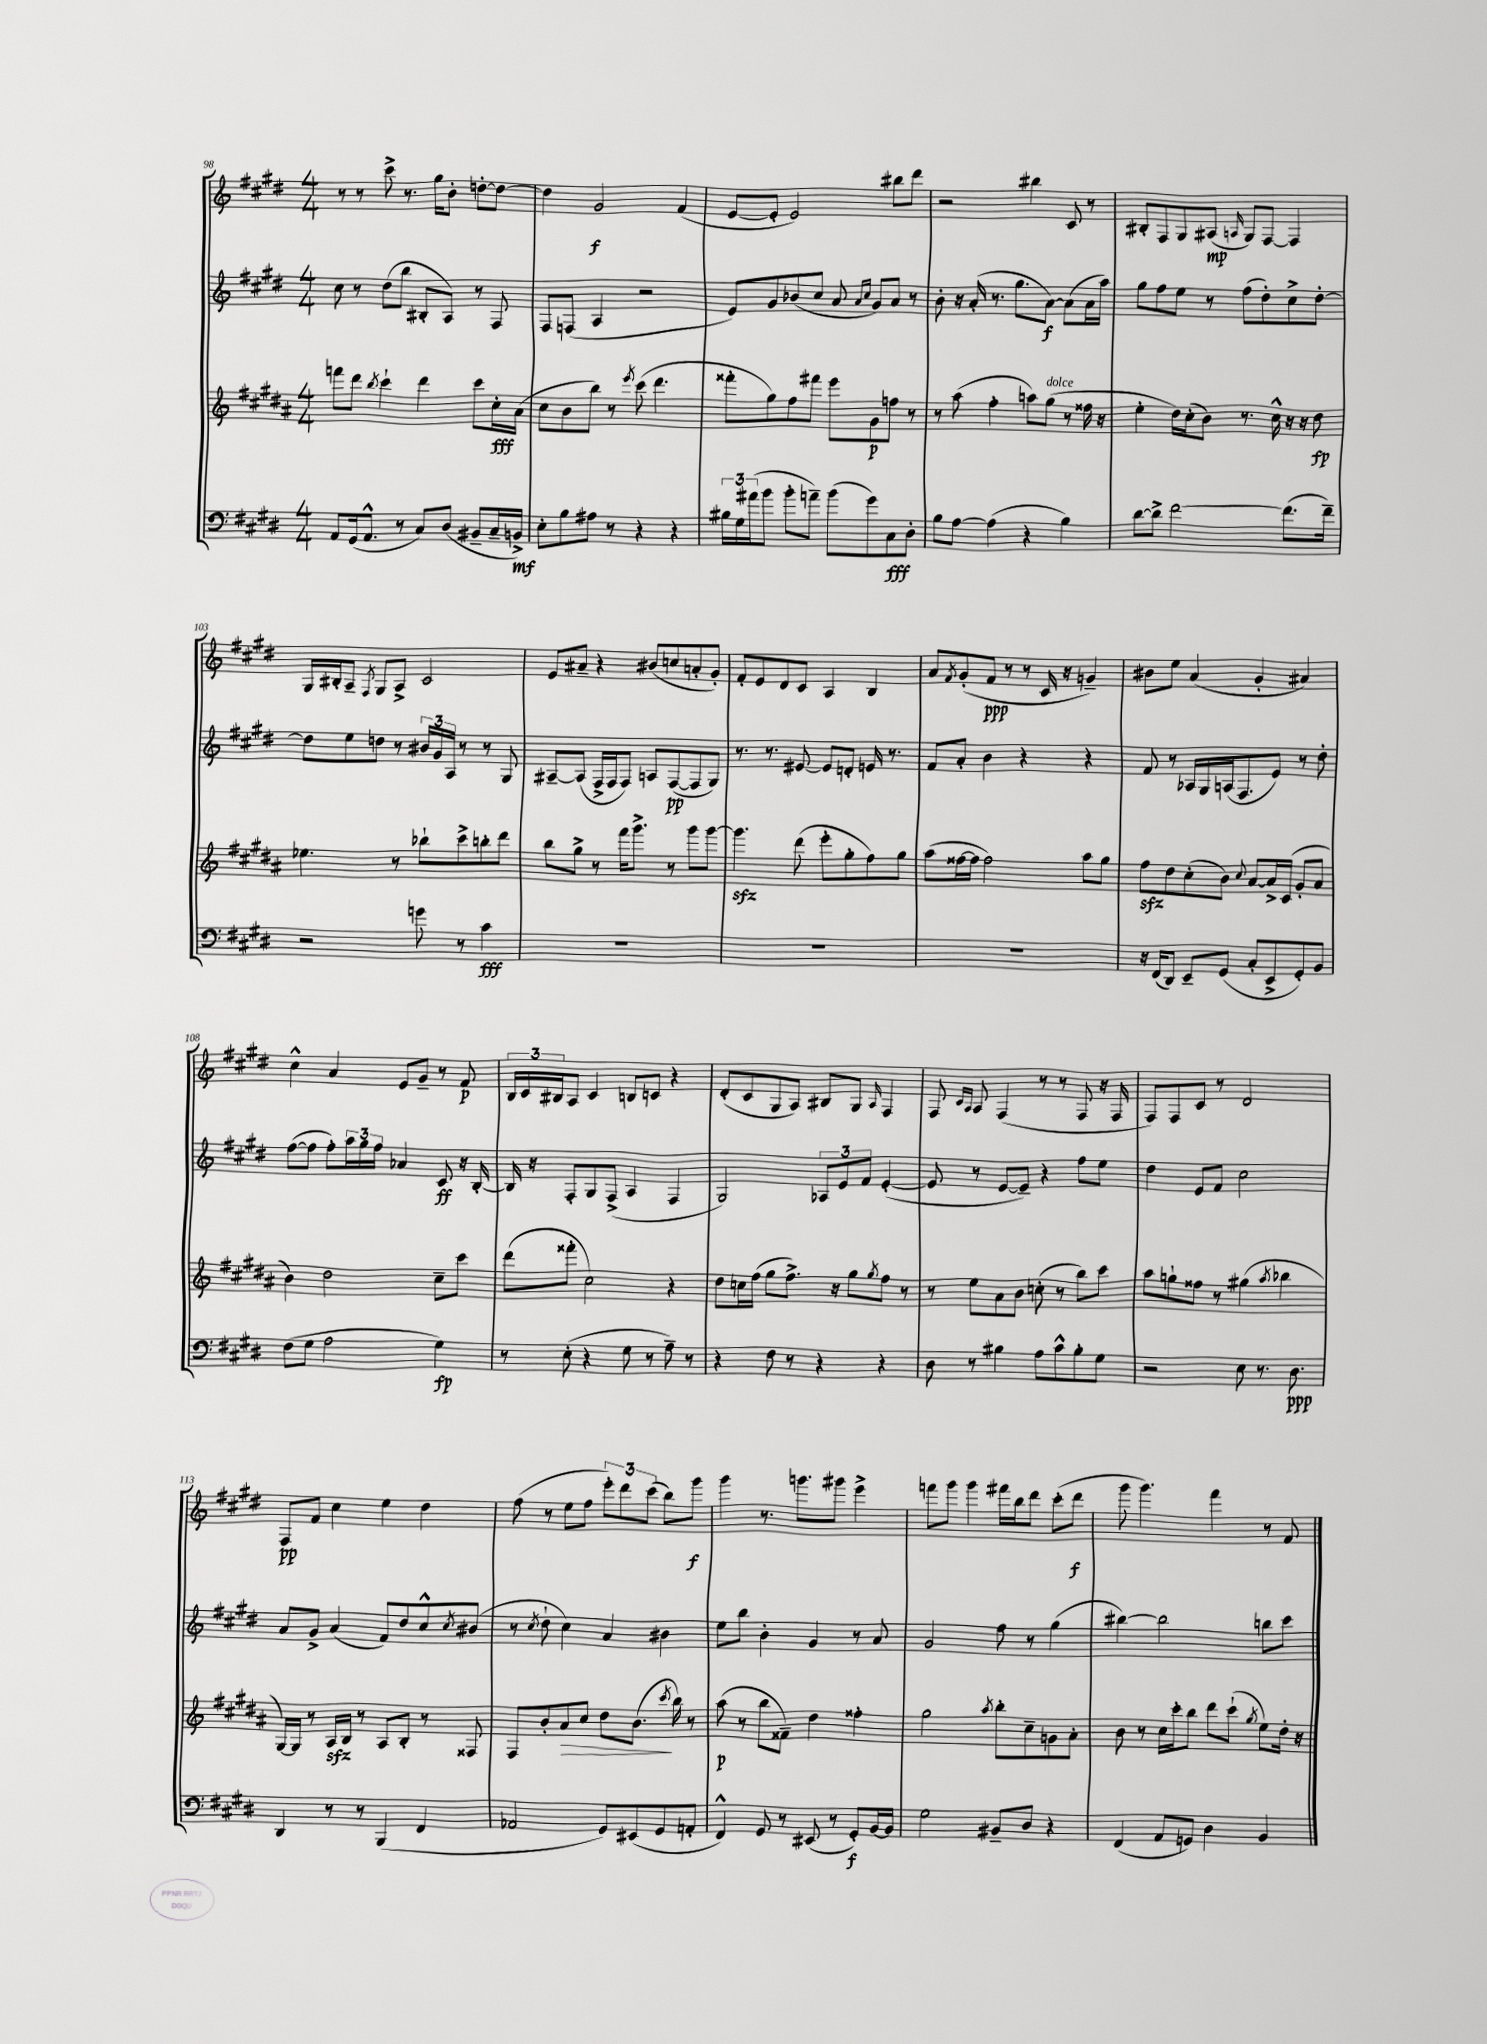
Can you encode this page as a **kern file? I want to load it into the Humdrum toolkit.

**kern	**dynam	**kern	**dynam	**kern	**dynam	**kern	**dynam
*part4	*part4	*part3	*part3	*part2	*part2	*part1	*part1
*staff4	*staff4	*staff3	*staff3	*staff2	*staff2	*staff1	*staff1
*clefF4	*	*clefG2	*	*clefG2	*	*clefG2	*
*k[f#c#g#d#]	*	*k[f#c#g#d#a#]	*	*k[f#c#g#d#]	*	*k[f#c#g#d#]	*
*M4/4	*	*M4/4	*	*M4/4	*	*M4/4	*
=98	=98	=98	=98	=98	=98	=98	=98
8AA/L	.	8fffn\L	.	8cc#\	.	8r	.
(16GG#/k	.	8ddd#\J	.	8r	.	8r	.
8.AA^^/J	.	.	.	.	.	.	.
.	.	8qbb/	.	.	.	.	.
.	.	4ccc#`\	.	(8dd#\L	.	8ccc#^\	.
8r	.	.	.	8bb\J	.	8.r	.
8C#/L)	.	4ddd#\	.	8B#X'/L	.	.	.
.	.	.	.	.	.	16gg#\KL	.
(8D#/J	.	.	.	8A/J)	.	8b'\J	.
8BB#X~/L	.	8ccc#\L	.	8r	.	[8ddn'\L	.
16C#~/L	.	16cc#'\L	fff	8F#/	.	8dd\J_	.
16BBn^/JJ)	mf	(16a#\JJ	.	.	.	.	.
=99	=99	=99	=99	=99	=99	=99	=99
8E'\L	.	8cc#\L	.	8F#/L	.	4dd\]	.
8B\	.	8b\	.	(8Fn/J	.	.	.
8A#X\J	.	8bb\J)	.	4A/	.	2g#/	f
8r	.	8r	.	.	.	.	.
.	.	8qeee/	.	.	.	.	.
4r	.	(8ccc#\	.	2r	.	.	.
.	.	4.ddd#\	.	.	.	.	.
4r	.	.	.	.	.	(4f#/	.
=100	=100	=100	=100	=100	=100	=100	=100
24B#X\LL	.	8fff##X'\L	.	8e/L)	.	[8e/L	.
24G#\	.	.	.	.	.	.	.
(24a#X\J	.	.	.	.	.	.	.
8b\J	.	8gg#\)	.	8g#/	.	8e'/J]	.
8b'\L	.	8ff#\	.	(8b-X/	.	2e/)	.
8an~\J)	.	8fff#X\J	.	8cc#/J	.	.	.
(8b\L	.	8eee\L	.	8a/	.	.	.
.	.	.	.	16qqa/LL	.	.	.
.	.	.	.	16qqcc#/JJ	.	.	.
8g#\)	.	8g#\	p	8g#/L)	.	.	.
8C#\	fff	8ffn\J	.	8a/J	.	8bb#X\L	.
8D#'\J	.	8r	.	8r	.	8ddd#\J	.
=101	=101	=101	=101	=101	=101	=101	=101
8B\L	.	8r	.	8b'\	.	2r	.
[8A\J	.	(8aa#\	.	16r	.	.	.
.	.	.	.	(16a'/	.	.	.
(4A\]	.	4ff#'\	.	8.r	.	.	.
.	.	.	.	8.gg#\L	.	.	.
4r	.	8aan\L)	.	.	.	4bb#X\	.
!	!	!LO:TX:a:i:t=dolce	!	!	!	!	!
.	.	(8gg#\J	.	[8a\J)	f	.	.
4B\)	.	8r	.	(8a\L]	.	8c#/	.
.	.	16ff##X\	.	16a\L	.	8r	.
.	.	16r	.	16aa\JJ)	.	.	.
=102	=102	=102	=102	=102	=102	=102	=102
[8d#\L	.	4ee'\	.	8gg#\L	.	8B#X'/L	.
8d#^\J]	.	.	.	8ff#\	.	8F#/	.
[2f#\	.	16dd#\LL)	.	8ee\J	.	8G#/	.
.	.	(16cc#'\J	.	.	.	.	.
.	.	8b\J)	.	8r	.	(8A#X/J	mp
.	.	.	.	.	.	16qqAn/	.
.	.	8.r	.	(8ff#\L	.	8G#/L)	.
.	.	.	.	8dd#'\)	.	[8F#/J	.
.	.	16cc#^^\	.	.	.	.	.
(8.f#\L]	.	16r	.	8cc#^\	.	4F#/]	.
.	.	16r	.	.	.	.	.
.	.	8dd#\	fp	[8dd#'\J	.	.	.
16f#~\Jk)	.	.	.	.	.	.	.
!!LO:LB:g=z
=103	=103	=103	=103	=103	=103	=103	=103
2r	.	4.ee-X\	.	8dd#\L]	.	16G#/LL	.
.	.	.	.	.	.	16B#X'/J	.
.	.	.	.	8ee\	.	8A~/J	.
.	.	.	.	.	.	8qF#/	.
.	.	.	.	8ddn\J	.	8G#/L	.
.	.	8r	.	8r	.	8A^/J	.
8gn\	.	8bb-X`\L	.	24b#X/LL	.	2c#/	.
.	.	.	.	24g#/	.	.	.
.	.	.	.	24A/JJ	.	.	.
8r	.	8ccc#^\	.	8r	.	.	.
4c#\	fff	8bbn'\	.	8r	.	.	.
.	.	8ddd#\J	.	8G#/	.	.	.
=104	=104	=104	=104	=104	=104	=104	=104
1r	.	8bb\L	.	[8A#X~/L	.	8e/L	.
.	.	8gg#^\J	.	(8A#/J]	.	8a#X~/J	.
.	.	8r	.	16F#^/LL	.	4r	.
.	.	.	.	16F#/J	.	.	.
.	.	16fff#\KL	.	8F#/J)	.	.	.
.	.	8.ggg#^\J	.	.	.	.	.
.	.	.	.	8An/L	.	(8b#X/L	.
.	.	8r	.	([8F#/	pp	8ccn/	.
.	.	8ggg#\L	.	8F#/]	.	8an'/	.
.	.	[8ggg#\J	.	8G#/J)	.	8g#'/J)	.
=105	=105	=105	=105	=105	=105	=105	=105
1r	.	4.ggg#zz\]	.	8.r	.	8f#'/L	.
.	.	.	.	.	.	8e/	.
.	.	.	.	8.r	.	.	.
.	.	.	.	.	.	8d#/	.
.	.	(8ddd#\	.	[8e#X/	.	8c#/J	.
.	.	8eee'\L	.	8e#/L]	.	4A/	.
.	.	8gg#'\	.	8dn'/J	.	.	.
.	.	8ff#\)	.	16en/	.	4B/	.
.	.	.	.	8.r	.	.	.
.	.	8gg#\J	.	.	.	.	.
=106	=106	=106	=106	=106	=106	=106	=106
1r	.	(8aa#\L	.	8f#/L	.	8a/L	.
.	.	.	.	.	.	8qf#/	.
.	.	[16ff##X\L	.	8a'/J	.	(8g#'/	.
.	.	16ff##\JJ]	.	.	.	.	.
.	.	2ff##\)	.	4b\	.	8f#/J	ppp
.	.	.	.	.	.	8r	.
.	.	.	.	4r	.	8r	.
.	.	.	.	.	.	16c#/	.
.	.	.	.	.	.	16r	.
.	.	8aa#\L	.	4r	.	4gn~/)	.
.	.	8gg#\J	.	.	.	.	.
=107	=107	=107	=107	=107	=107	=107	=107
16r	.	8ff#zz\L	.	8f#/	.	8b#X\L	.
(16FF#/KL	.	.	.	.	.	.	.
8DD#/J)	.	8dd#\	.	8r	.	8ee\J	.
8EE~/L	.	(8cc#'\	.	16A-X/LL	.	(4a/	.
.	.	.	.	16G#/	.	.	.
(8GG#/J	.	8b\J)	.	(16An/J	.	.	.
.	.	.	.	8.F#/	.	.	.
.	.	8qqcc#/	.	.	.	.	.
8C#'/L	.	[8a#/L	.	.	.	4g#'/	.
8EE^/	.	16a#^/L]	.	8e/J)	.	.	.
.	.	(16c#/JJ	.	.	.	.	.
8GG#'/)	.	8g#'/L	.	8r	.	4a#X/)	.
8BB/J	.	8a#/J	.	8dd#'\	.	.	.
!!LO:LB:g=z
=108	=108	=108	=108	=108	=108	=108	=108
(8F#\L	.	4b\)	.	([8ff#\L	.	4cc#^^\	.
8G#\J	.	.	.	8ff#\J]	.	.	.
2A\	.	2dd#\	.	8ff#'\L)	.	4a/	.
.	.	.	.	24aa\L	.	.	.
.	.	.	.	24gg#\	.	.	.
.	.	.	.	24ff#\JJ	.	.	.
.	.	.	.	4a-X/	.	8e/L	.
.	.	.	.	.	.	8g#~/J	.
4G#\)	fp	8cc#~\L	.	8c#/	ff	8r	.
.	.	8ccc#\J	.	16r	.	8f#/	p
.	.	.	.	[16B'/	.	.	.
=109	=109	=109	=109	=109	=109	=109	=109
8r	.	(8ddd#\L	.	16B/]	.	24B/LL	.
.	.	.	.	.	.	24c#/	.
.	.	.	.	16r	.	.	.
.	.	.	.	.	.	24B#X/J	.
(8E'\	.	8fff##X'\J	.	8F#'/L	.	8A/J	.
4r	.	2cc#\)	.	8G#/	.	4c#/	.
.	.	.	.	(8F#^/J	.	.	.
8G#\	.	.	.	4A/	.	8Bn/L	.
8r	.	.	.	.	.	8cn/J	.
8A~\)	.	4r	.	4F#/	.	4r	.
8r	.	.	.	.	.	.	.
=110	=110	=110	=110	=110	=110	=110	=110
4r	.	8dd#\L	.	2G#/)	.	(8d#'/L	.
.	.	16ccn\L	.	.	.	8c#/	.
.	.	(16ff#\JJ	.	.	.	.	.
8F#\	.	8gg#\L	.	.	.	8G#/	.
8r	.	8.ff#^\J)	.	.	.	8A/J)	.
4r	.	.	.	12A-X/L	.	8B#X/L	.
.	.	16r	.	.	.	.	.
.	.	.	.	12e/	.	.	.
.	.	8gg#\L	.	.	.	8G#/J	.
.	.	.	.	12f#/J	.	.	.
.	.	8qgg#/	.	.	.	16qqA/	.
4r	.	8ff#\J	.	([4e'/	.	4F#/	.
.	.	8r	.	.	.	.	.
=111	=111	=111	=111	=111	=111	=111	=111
8D#\	.	8r	.	8e/]	.	8F#/	.
.	.	.	.	.	.	16qqc#/LL	.
.	.	.	.	.	.	16qqA/JJ	.
8r	.	8ee\L	.	8r	.	8A/	.
4B#X\	.	8a#\	.	[8e/L	.	(4F#/	.
.	.	8b\J	.	8e~/J])	.	.	.
8A\L	.	(8ccn'\	.	4r	.	8r	.
8c#^^\	.	8r	.	.	.	8r	.
8B#'\	.	8bb\L)	.	8ff#\L	.	8F#/	.
8G#\J	.	8ccc#\J	.	8ee\J	.	16r	.
.	.	.	.	.	.	16F#/	.
=112	=112	=112	=112	=112	=112	=112	=112
2r	.	8aa#\L	.	4dd#\	.	8F#/L)	.
.	.	8ggn`\	.	.	.	8F#/	.
.	.	8ff##X\J	.	8e/L	.	8c#/J	.
.	.	8r	.	8f#/J	.	8r	.
8E\	.	(4gg#X\	.	2cc#\	.	2d#/	.
8.r	.	.	.	.	.	.	.
.	.	8qaa#/	.	.	.	.	.
.	.	4bb-X\	.	.	.	.	.
8.D#\	ppp	.	.	.	.	.	.
!!LO:LB:g=z
=113	=113	=113	=113	=113	=113	=113	=113
4DD#/	.	[16G#/LL)	.	8a/L	.	8F#/L	pp
.	.	16G#/JJ]	.	.	.	.	.
.	.	8r	.	8g#^/J	.	8f#/J	.
8r	.	16A#zz/LL	.	(4a/	.	4cc#\	.
.	.	16B/JJ	.	.	.	.	.
8r	.	8r	.	.	.	.	.
(4BBB/	.	8A#/L	.	8f#/L)	.	4ee\	.
.	.	8B'/J	.	8dd#/	.	.	.
4FF#/	.	8r	.	8cc#^^/	.	4dd#\	.
.	.	.	.	8qcc#/	.	.	.
.	.	8F##X/	.	(8b#X/J	.	.	.
=114	=114	=114	=114	=114	=114	=114	=114
2AA-X/	.	8F#/L	.	8r	.	(8ff#\	.
.	.	.	.	8qcc#/	.	.	.
.	.	8b'/	.	8dd#`\	.	8r	.
!	!	!	!LO:HP:b	!	!	!	!
.	.	8a#/	>	4cc#\)	.	8ee\L	.
.	.	8cc#/J	.	.	.	8ff#\J	.
8GG#/L)	.	8dd#\L	.	4a/	.	12eee'\L)	.
.	.	.	.	.	.	12ddd#\	.
(8EE#X/	.	(8.b\J	.	.	.	.	.
.	.	.	.	.	.	(12ccc#\J	.
8GG#/	.	.	.	4b#X\	.	8bb\L)	.
.	.	8qccc#/	.	.	.	.	.
.	.	16bb\)	]	.	.	.	.
8AAn'/J	.	8r	.	.	.	8ggg#\J	f
=115	=115	=115	=115	=115	=115	=115	=115
4FF#^^/)	.	(8aa#\	p	8ee\L	.	4ggg#\	.
.	.	8r	.	8bb\J	.	.	.
8GG#/	.	8bb\L	.	4b'\	.	8.r	.
8r	.	8f##X~\J)	.	.	.	.	.
.	.	.	.	.	.	8.gggn\L	.
(8EE#X/	.	4dd#\	.	4g#/	.	.	.
8r	.	.	.	.	.	8ggg#X\J	.
8GG#'/L)	f	4ff##X'\	.	8r	.	4eee^\	.
[16BB/L	.	.	.	8a/	.	.	.
16BB/JJ]	.	.	.	.	.	.	.
=116	=116	=116	=116	=116	=116	=116	=116
2G#\	.	2gg#\	.	2g#/	.	8fffn\L	.
.	.	.	.	.	.	8ggg#\J	.
.	.	.	.	.	.	4ggg#\	.
.	.	8qaa#/	.	.	.	.	.
8BB#X~/L	.	8bb'\L	.	8ff#\	.	16fff#X\LL	.
.	.	.	.	.	.	16bb\J	.
8D#/J	.	8cc#~\	.	8r	.	8ddd#\J	.
4r	.	8gn\	.	(4gg#\	.	(8ccc#'\L	.
.	.	8a#'\J	.	.	.	8ddd#\J	f
=117	=117	=117	=117	=117	=117	=117	=117
(4FF#/	.	8b\	.	[4bb#X\)	.	8ggg#\	.
.	.	8r	.	.	.	4.ggg#\)	.
8AA/L	.	16cc#\LL	.	2bb#\]	.	.	.
.	.	16ccc#'\J	.	.	.	.	.
8GGn/J)	.	8bb\J	.	.	.	.	.
4D#\	.	8ddd#\L	.	.	.	4fff#\	.
.	.	(8ccc#`\J	.	.	.	.	.
.	.	8qgg#/	.	.	.	.	.
4BB/	.	8ee\L)	.	8bbn\L	.	8r	.
.	.	16dd#'\Jk	.	8ccc#\J	.	8f#/	.
.	.	16r	.	.	.	.	.
==	==	==	==	==	==	==	==
*-	*-	*-	*-	*-	*-	*-	*-
